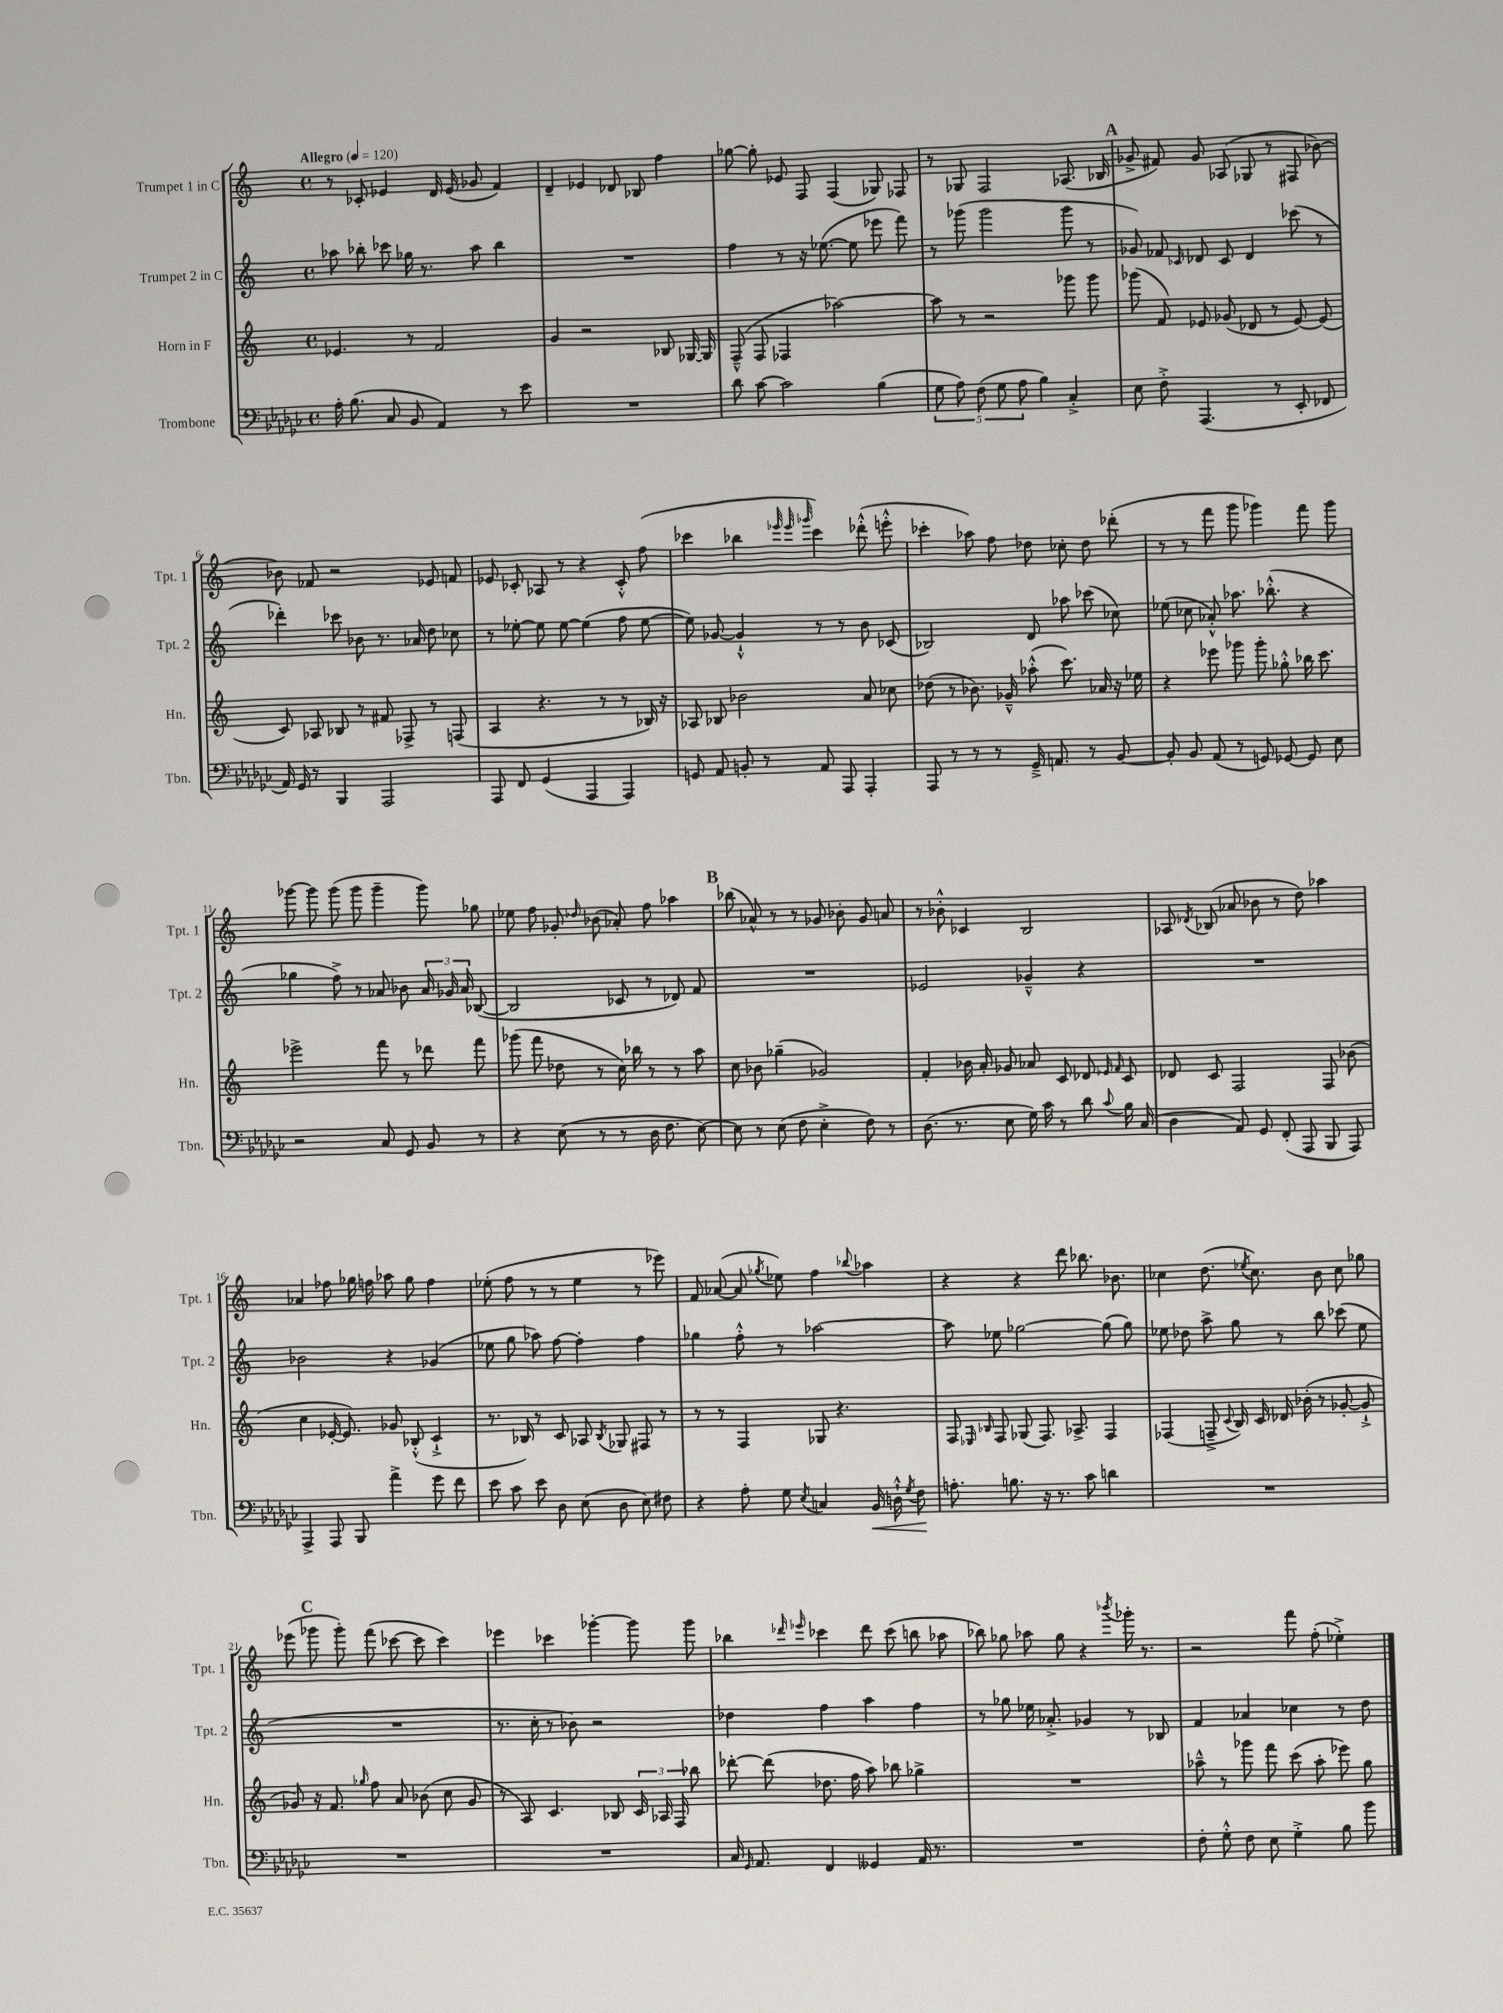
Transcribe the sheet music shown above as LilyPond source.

<<
\new StaffGroup <<
\new Staff = "s0" \with { instrumentName = "Trumpet 1 in C" shortInstrumentName = "Tpt. 1" } {
    \clef treble \key c \major \defaultTimeSignature \time 4/4 \tempo "Allegro" 4 = 120
    \autoBeamOff r8 ces'8-. ees'4 d'16 ees'16( ges'8 f'4) |
    d'4-- ees'4 des'8 bes8 f''4 |
    ges''8~ ges''8-. ees'8 f8 f4( ges8) fes8 |
    r8 ges8 f2 aes8.( bes16 |
    \mark \markup { \bold "A" } ges'8-> fis'8) ges'8 aes8( ges8 r8 fis8 bes'8~) |
    bes'8 fes'8 r2 ees'8 f'8 |
    ees'8 ces'8-. aes8 r8 r4 ces'8-.-^ f''8( |
    ces'''4 bes''4 \grace { ees'''32 ees'''32 ges'''32 } ces'''4) des'''8-.-^( e'''8-.-^ |
    ces'''4-. aes''8) f''8 des''8 ces''8-. des''8 des'''8-.( |
    r8 r8 f'''8 g'''8 ges'''4) f'''8 ges'''8 |
    ges'''8~ ges'''8 ges'''8( ges'''8 ges'''4-- ges'''8) ges''8 |
    ees''8 f''8 ges'8-. \grace { des''16 } bes'8( aes'8-.) f''8 aes''4 |
    \mark \markup { \bold "B" } bes''8( aes'8-^) r8 r8 ges'8 bes'8-. ges'8 a'8 |
    r8 bes'8-.-^ ces'4 b2 |
    aes8 \acciaccatura { des'8 } bes8( aes'8 bes'8 r8 d''8) aes''4 |
    aes'4 fes''8 ges''16 f''16 aes''8 ges''8 f''4 |
    ees''8-.( f''8 r8 r8 ees''4 r8 ees'''8) |
    f'8 aes'8~( aes'8 \acciaccatura { ges''8 } ees''8) f''4 \appoggiatura { bes''8 } aes''4 |
    r4 r4 d'''8 bes''8. bes'8. |
    ces''4 d''8.( \acciaccatura { ees''8 } ces''8.) b'8 ces''8 ges''8 |
    \mark \markup { \bold "C" } ees'''8( ges'''8 ges'''8-.) f'''8( ces'''8~ ces'''8 ces'''4) |
    ees'''4 ces'''4 ges'''4~-. ges'''8 ges'''8 |
    bes''4 \grace { des'''16 ees'''16 } ces'''4 des'''8 ces'''8( b''8 aes''8 |
    bes''8) ges''8 aes''8 ges''8 r4 \acciaccatura { bes'''8 } ges'''16-. r8. |
    r2 f'''8 f''8-.( ees''4-.->) \bar "|." |
}
\new Staff = "s1" \with { instrumentName = "Trumpet 2 in C" shortInstrumentName = "Tpt. 2" } {
    \clef treble \key c \major \defaultTimeSignature \time 4/4
    \autoBeamOff aes''8 bes''8-. ces'''8 ges''16 r8. aes''8 bes''4 |
    R1 |
    f''4 r8 r16 ees''8.~( ees''8 ees'''8 f'''8) |
    r8 ges'''8( ges'''2 ges'''8 r8 |
    \mark \markup { \bold "A" } ges'8) fes'8 \grace { ces'16 } des'8 ces'8 des'4 ces'''8( r8 |
    des'''4-.) ces'''8 bes'8 r8. aes'16 d''8 ces''8 |
    r8 ees''8~-. ees''8 ees''8~ ees''4( f''8 ees''8~ |
    ees''8) ges'8~ ges'4-!-^ r8 r8 b'8 ces'8( |
    bes2) d'8 aes''8 ces'''8( ces''8) |
    ees''8( ces''8 aes'8-.-^) aes''8. bes''8.-.-^( r4 |
    ges''4 f''8->) r8 aes'8 bes'8 \tuplet 3/2 { aes'16 ges'16 aes'16 } bes8~( |
    bes2 ces'8 r8 des'8) f'8 |
    \mark \markup { \bold "B" } R1 |
    ees'2 ges'4---^ r4 |
    R1 |
    bes'2 r4 ges'4( |
    ees''8 g''8 aes''8) f''8~ f''4-. f''4 |
    ges''4 f''8-.-^ r8 aes''2~ |
    aes''8 ees''8 ges''2~ ges''8( ges''8) |
    ees''8 des''8 a''8-> g''8 r8 b''8 ces'''8( ees''8 |
    \mark \markup { \bold "C" } R1 |
    r8. c''16-. r8 bes'8) r2 |
    des''4 f''4 a''4 f''4 |
    r8 ges''8 ees''16 aes'8.-.-> ges'4 r8 bes8 |
    f'4 aes'4 ces''4 r8 d''8 \bar "|." |
}
\new Staff = "s2" \with { instrumentName = "Horn in F" shortInstrumentName = "Hn." } {
    \clef treble \key c \major \defaultTimeSignature \time 4/4
    \autoBeamOff ees'4. r8 f'2 |
    g'4 r2 bes8 ges16~ ges16 |
    f8---^( f8 fes4 aes''2~) |
    aes''8 r8 r2 ges'''8 ges'''8 |
    \mark \markup { \bold "A" } ges'''8( f'8) ees'8 ges'8( des'8 r8 ees'8~) ees'8( |
    c'8) aes8 bes8 r8 fis'8 fes8-> r8 f8( |
    a4 r4. r8 r8 bes16) r16 |
    aes8 bes8 bes'2 a'8 ces''8 |
    des''8( r8 bes'8.) ges'16---^ aes''8-.-^( c'''8.) aes'16 r16 ees''16 |
    r4 ees'''8 ges'''8 ges'''8-. ges''8-.-^ bes''16 c'''8. |
    ees'''2-> f'''8 r8 des'''8 f'''8 |
    ges'''8( f'''8 des''8 r8 c''16) bes''16 r8 r8 a''8 |
    \mark \markup { \bold "B" } c''8 bes'8 ges''4--( ges'2) |
    f'4-. bes'16 a'16-. ges'8 aes'8 c'8 des'8 \grace { ees'16 f'16 } c'8 |
    des'8 c'8 f2 f8 bes'8( |
    c''4 ees'16~-. ees'8.) ges'8 bes8-.-^( c'4-!-> |
    r8. bes16) r8 c'8 aes8 \acciaccatura { bes8 } ges8 fis8 r8 |
    r8 r8 f4 ges8 r4. |
    f8 \grace { ees16 bes16 } f8 ges8( f8.) aes8.-> f4 |
    fes4( f8---> \appoggiatura { c'8 } b16) c'16 des'16 bes'16-.( r8 ges'8~-. ges'8-!-> |
    \mark \markup { \bold "C" } ges'8) r16 f'8. \grace { ges''16 } f''8 a'8 bes'8( c''8 ges'8 |
    r8 a8) c'4. bes8 \tuplet 3/2 { c'16 aes16 f16 } bes''8 |
    des'''8~-. des'''8( des''8. f''16 a''8) bes''8 ges''4-> |
    R1 |
    aes''8---^ r8 ges'''8 f'''8 c'''8( aes''8-. ees'''8) g''8 \bar "|." |
}
\new Staff = "s3" \with { instrumentName = "Trombone" shortInstrumentName = "Tbn." } {
    \clef bass \key ges \major \defaultTimeSignature \time 4/4
    \autoBeamOff aes16-. bes8.( ces8 bes,8 aes,4) r8 ees'8 |
    R1 |
    des'8 ces'8~ ces'2 bes4( |
    \tuplet 5/4 { ges8 aes8) f8( ges8 aes8 } bes4) ces4-.-> |
    \mark \markup { \bold "A" } ees8 f8-.-> aes,,4.( r8 ees,8-. fes,8 |
    aes,16) ges,16 r8 bes,,4 aes,,2 |
    aes,,8 f,8 ges,4( aes,,4 aes,,4) |
    g,8 aes,8 b,8-. r8 aes,8 aes,,8 aes,,4-. |
    aes,,8 r8 r8 r8 ges,16---> a,8. r8 bes,8~ |
    bes,8-. bes,8 aes,8( r8 g,8) ges,8~ ges,8 ees8 |
    r2 ces8 ges,8 bes,8 r8 |
    r4 ees8( r8 r8 des16 f8. ees8~) |
    \mark \markup { \bold "B" } ees8 r8 ees8( f8 ees4-.-> f8) r8 |
    des8.( r8. ees8 ges16) ces'16 r8 des'8 \appoggiatura { ces'8 } bes16 ces16( |
    des4 aes,8) ges,8 f,8-.( aes,,8 bes,,8 aes,,8) |
    aes,,4-> aes,,8 bes,,8 aes'4-> ges'8 f'8 |
    ees'8 ces'8 ees'8 des8 ees8( des8 ees8) fis8 |
    r4 aes8-. ges8 \acciaccatura { ees8 } c4 bes,16\< d16-!-^ \acciaccatura { ges8 } f8\! |
    a8.-. b8. r16 r8. ces'8 d'4 |
    R1 |
    \mark \markup { \bold "C" } R1 |
    R1 |
    ces16 \grace { ges,16 } aes,8. f,4 geses,4 aes,16 r8. |
    R1 |
    f8-. ges8-.-^ f8 ees8 ges4-.-> bes8 bes'8 \bar "|." |
}
>>
>>
